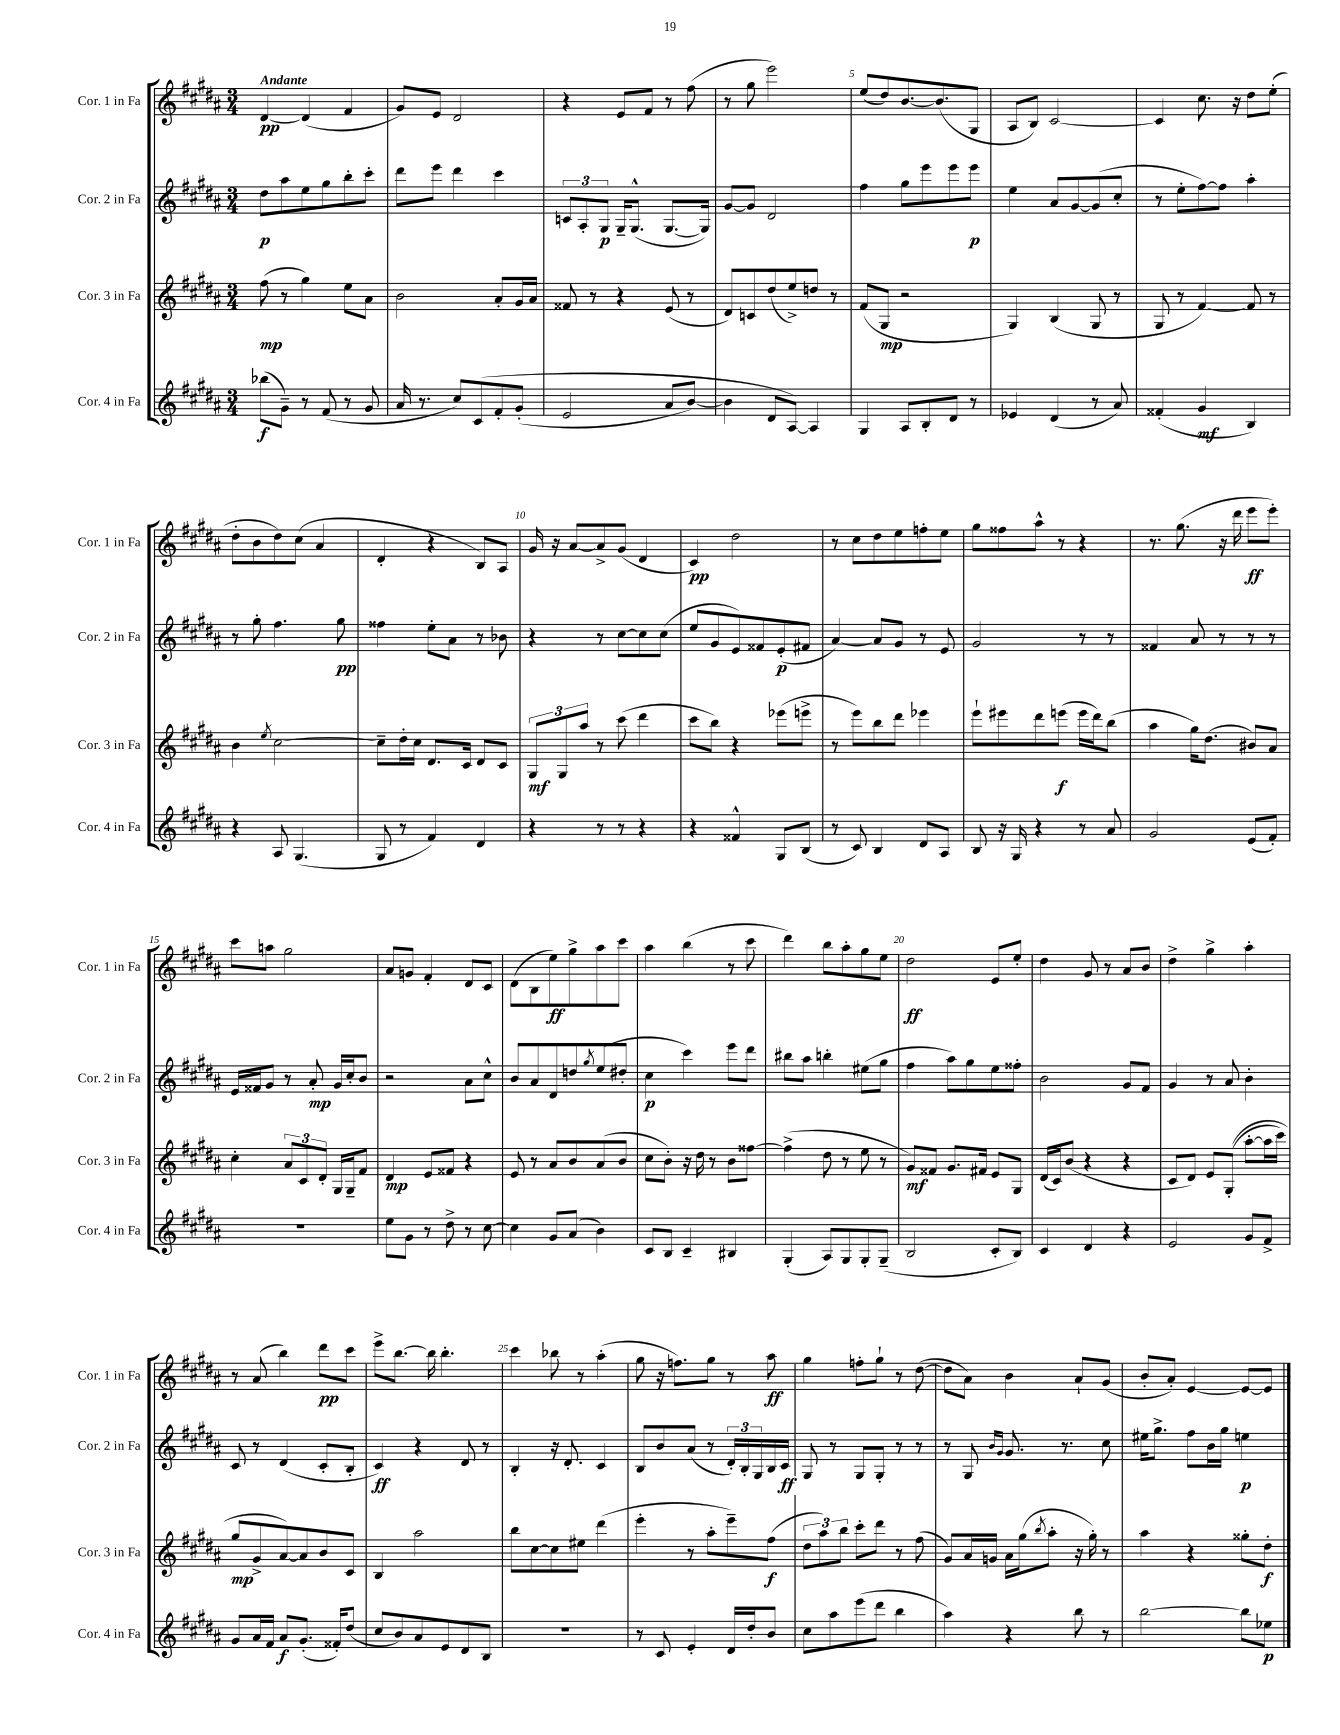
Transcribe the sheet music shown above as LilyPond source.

<<
\new StaffGroup <<
\new Staff = "s0" \with { instrumentName = "Cor. 1 in Fa" shortInstrumentName = "Cor. 1 in Fa" } {
    \clef treble \key b \major \numericTimeSignature \time 3/4 \tempo "Andante"
    dis'4~\pp dis'4( fis'4 |
    gis'8) e'8 dis'2 |
    r4 e'8 fis'8 r8 fis''8( |
    r8 gis''8 e'''2) |
    e''8( dis''8) b'8.~ b'8.( gis8 |
    ais8 b8) cis'2~ |
    cis'4 cis''8. r16 dis''8 e''8-.( |
    dis''8-. b'8 dis''8) cis''8( ais'4 |
    dis'4-. r4 b8) ais8 |
    gis'16 r16 ais'8~ ais'8-> gis'8( dis'4 |
    cis'4\pp) dis''2 |
    r8 cis''8 dis''8 e''8 f''8-. e''8 |
    gis''8 fisis''8 ais''8-^ r8 r4 |
    r8. gis''8.( r16 dis'''16 e'''8\ff e'''8-.) |
    cis'''8 a''8 gis''2 |
    ais'8 g'8 fis'4-. dis'8 cis'8 |
    dis'8( b8 e''8\ff) gis''8-> ais''8 cis'''8 |
    ais''4 b''4( r8 cis'''8 |
    dis'''4) b''8 ais''8-. gis''8 e''8 |
    dis''2\ff e'8 e''8-. |
    dis''4 gis'8 r8 ais'8 b'8 |
    dis''4-> gis''4-> ais''4-. |
    r8 ais'8( b''4) dis'''8\pp cis'''8 |
    e'''8-> b''8.~ b''16 b''4.-. |
    cis'''4 bes''8 r8 ais''4-.( |
    gis''8 r16 f''8.) gis''8 r8 ais''8\ff |
    gis''4 f''8-. gis''8-! r8 dis''8~( |
    dis''8 ais'8) b'4 ais'8-! gis'8( |
    b'8-. ais'8-.) e'4~ e'8~ e'8 \bar "|." |
}
\new Staff = "s1" \with { instrumentName = "Cor. 2 in Fa" shortInstrumentName = "Cor. 2 in Fa" } {
    \clef treble \key b \major \numericTimeSignature \time 3/4
    dis''8\p ais''8 e''8 gis''8 b''8-. cis'''8-. |
    dis'''8 e'''8 dis'''4 cis'''4 |
    \tuplet 3/2 { c'8 ais8-. gis8\p } gis16-- gis8.-^( gis8.~ gis16) |
    gis'8~ gis'8 dis'2 |
    fis''4 gis''8 e'''8 e'''8 e'''8\p |
    e''4 ais'8 gis'8~ gis'8( cis''8-. |
    r8 e''8-. fis''8~) fis''8 ais''4-. |
    r8 gis''8-. fis''4. gis''8\pp |
    fisis''4 e''8-. ais'8 r8 bes'8 |
    r4 r8 cis''8~ cis''8 cis''8( |
    e''8 gis'8 e'8) fisis'8 e'8-.\p( fis'8 |
    ais'4~) ais'8 gis'8 r8 e'8 |
    gis'2 r8 r8 |
    fisis'4 ais'8 r8 r8 r8 |
    e'16 fisis'16 gis'8 r8 ais'8-.\mp gis'16 cis''16-. b'8 |
    r2 ais'8 cis''8-^ |
    b'8 ais'8 dis'8 d''8 \acciaccatura { gis''8 } e''8( dis''8-. |
    cis''4\p cis'''4) e'''8 dis'''8 |
    bis''8 ais''8 b''4-. eis''8( gis''8 |
    fis''4 ais''8) gis''8 e''8 fisis''8-. |
    b'2 gis'8 fis'8 |
    gis'4 r8 ais'8 b'4-. |
    cis'8 r8 dis'4( cis'8-. b8-. |
    cis'4\ff) r4 dis'8 r8 |
    b4-. r16 dis'8.-. cis'4 |
    b8 b'8 ais'8( r8 \tuplet 3/2 { dis'16-.) b16-. gis16 } b16 cis'16\ff |
    gis8 r8 gis8 gis8-. r8 r8 |
    r8 gis8 \grace { b'16 gis'16 } gis'8. r8. cis''8 |
    eis''16 gis''8.-> fis''8 b'16 gis''16 e''4\p \bar "|." |
}
\new Staff = "s2" \with { instrumentName = "Cor. 3 in Fa" shortInstrumentName = "Cor. 3 in Fa" } {
    \clef treble \key b \major \numericTimeSignature \time 3/4
    fis''8\mp( r8 gis''4) e''8 ais'8 |
    b'2 ais'8-. gis'16 ais'16 |
    fisis'8 r8 r4 e'8( r8 |
    dis'8) c'8 dis''8( e''8->) d''8 r8 |
    fis'8( gis8\mp r2 |
    gis4) b4( gis8 r8 |
    gis8 r8 fis'4~) fis'8 r8 |
    b'4 \acciaccatura { e''8 } cis''2~ |
    cis''8-- dis''16-. cis''16 dis'8. cis'16 dis'8 cis'8 |
    \tuplet 3/2 { gis8\mf gis8 ais''8 } r8 cis'''8( dis'''4 |
    cis'''8 b''8) r4 ees'''8( e'''8-> |
    r8 e'''8) b''8 dis'''8 ees'''4 |
    e'''8-! eis'''8 dis'''8 e'''8\f( e'''16 dis'''16) b''8( |
    ais''4 gis''16) dis''8.( bis'8) ais'8 |
    cis''4-. \tuplet 3/2 { ais'8 cis'8 dis'8-. } gis16 gis16-- fis'8 |
    dis'4\mp e'8 fisis'8 r4 |
    e'8 r8 ais'8 b'8 ais'8( b'8 |
    cis''8 b'8-.) r16 dis''16 r8 b'8 fisis''8~ |
    fisis''4->( dis''8 r8 e''8 r8 |
    gis'8\mf) fisis'8 gis'8. fis'16 e'8 gis8 |
    dis'16( cis'16) b'8( r4 r4 |
    cis'8 dis'8) e'8 gis8-.(\( ais''8~-. ais''16 cis'''16) |
    gis''8\mp gis'8-> ais'8~\) ais'8 b'8 cis'8 |
    b4 ais''2 |
    b''8 cis''8~ cis''8 eis''8 dis'''4( |
    e'''4-. r8 ais''8-. e'''8--) fis''8\f( |
    \tuplet 3/2 { dis''8 ais''8) b''8 } cis'''8-. dis'''8 r8 fis''8( |
    gis'8) ais'16 g'16 ais'16 gis''16( \acciaccatura { b''8 } ais''8-. r16 gis''16-.) r8 |
    ais''4 r4 gisis''8-. dis''8-.\f \bar "|." |
}
\new Staff = "s3" \with { instrumentName = "Cor. 4 in Fa" shortInstrumentName = "Cor. 4 in Fa" } {
    \clef treble \key b \major \numericTimeSignature \time 3/4
    bes''8\f( gis'8--) r8 fis'8( r8 gis'8 |
    ais'16 r8. cis''8) cis'8\( fis'8-. gis'8-.( |
    e'2 ais'8 b'8~) |
    b'4 dis'8 ais8~\) ais4 |
    gis4 ais8 b8-. dis'8 r8 |
    ees'4 dis'4( r8 ais'8) |
    fisis'4-.( gis'4\mf b4) |
    r4 ais8 gis4.( |
    gis8 r8 fis'4) dis'4 |
    r4 r8 r8 r4 |
    r4 fisis'4-^ gis8 b8( |
    r8 cis'8) b4 dis'8 ais8 |
    b8 r16 gis16 r4 r8 ais'8 |
    gis'2 e'8( fis'8-.) |
    R2. |
    e''8 gis'8 r8 dis''8-> r8 cis''8~ |
    cis''4 gis'8 ais'8( b'4) |
    cis'8 b8 cis'4-- bis4 |
    gis4-.( ais8) gis8 gis8-. gis8--( |
    b2 cis'8-. b8) |
    cis'4 dis'4 r4 |
    e'2 gis'8 fis'8-> |
    gis'8 ais'16 fis'16 ais'8\f gis'8.-.( fisis'16-.) dis''8( |
    cis''8 b'8) ais'8 e'8 dis'8 b8 |
    R2. |
    r8 cis'8 e'4-. dis'16 dis''16-. b'8 |
    cis''8 ais''8 e'''8( dis'''8 b''4 |
    ais''4) r4 b''8 r8 |
    b''2~ b''8 ees''8\p \bar "|." |
}
>>
>>
\layout { \context { \Score \override BarNumber.break-visibility = ##(#f #t #t) barNumberVisibility = #(every-nth-bar-number-visible 5) } }
